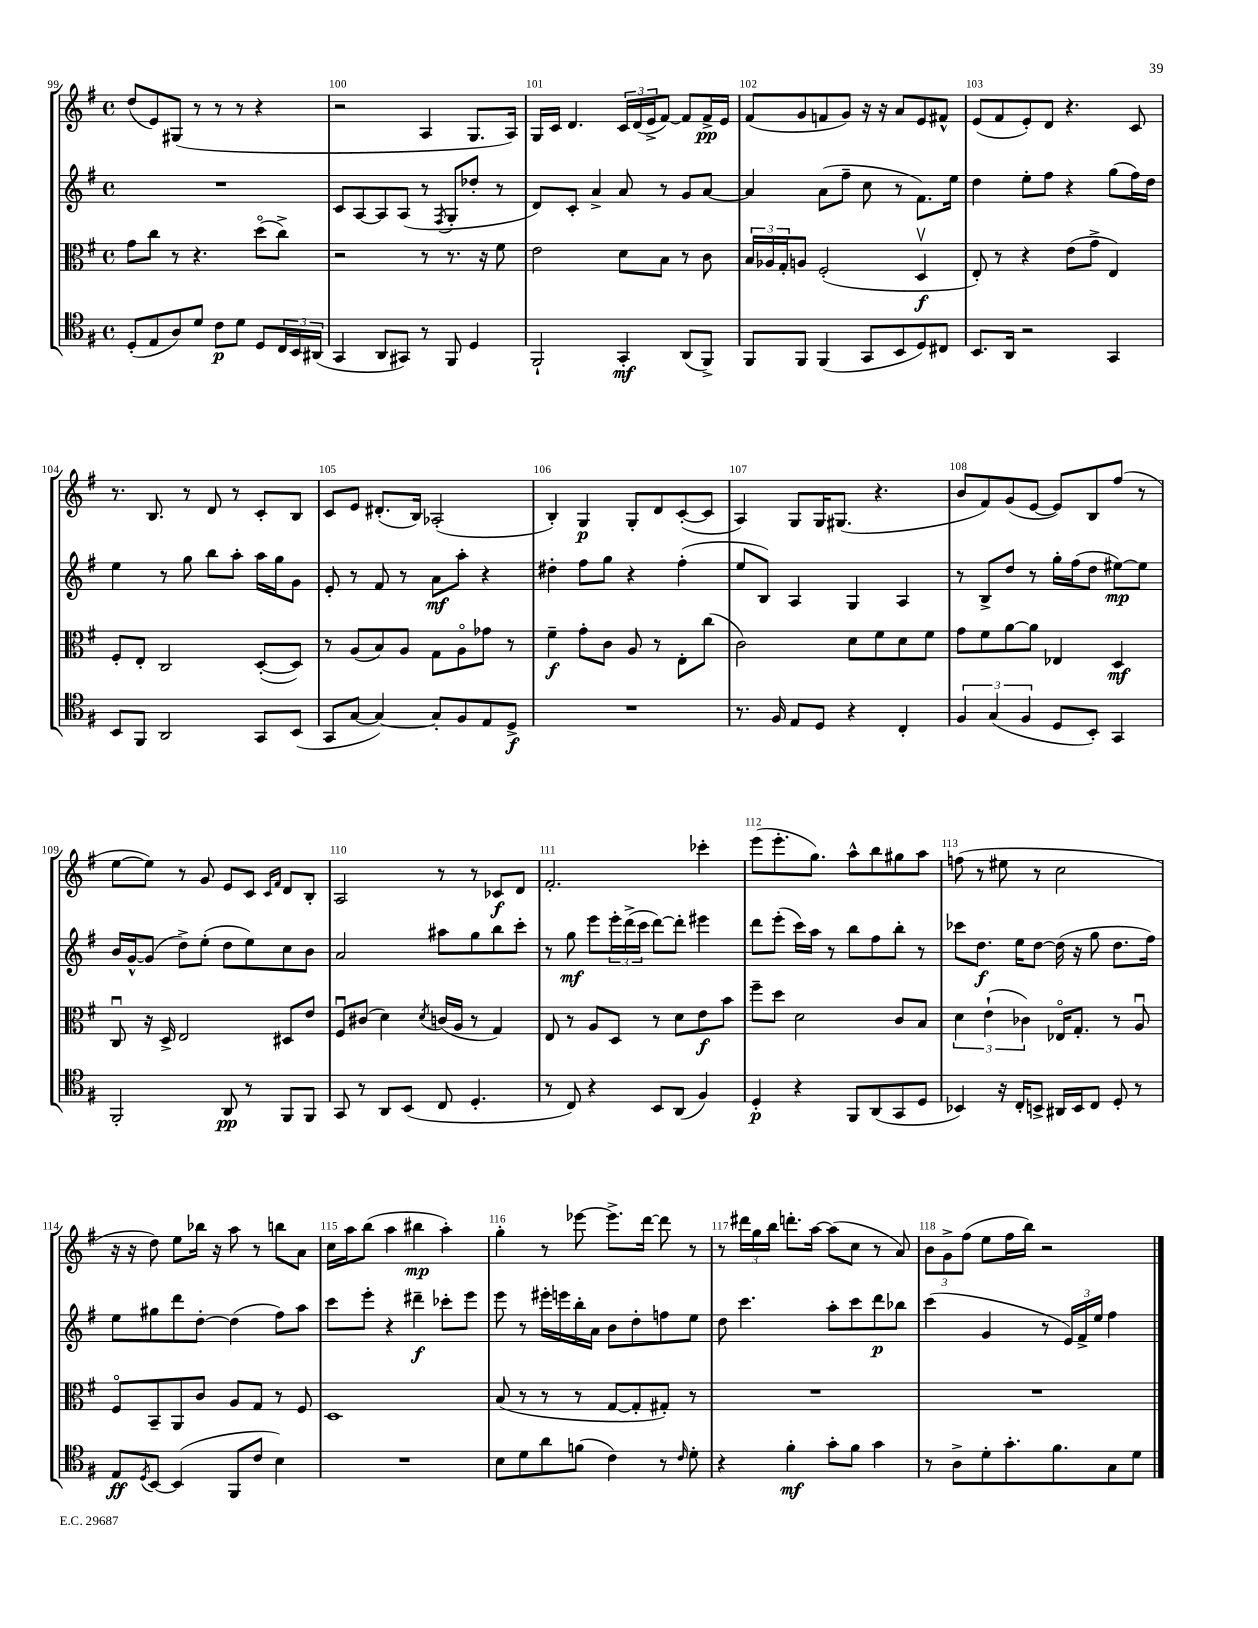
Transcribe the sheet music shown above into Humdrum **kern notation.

**kern	**kern	**kern	**kern
*staff4	*staff3	*staff2	*staff1
*clefC4	*clefC3	*clefG2	*clefG2
*k[f#]	*k[f#]	*k[f#]	*k[f#]
*M4/4	*M4/4	*M4/4	*M4/4
*met(c)	*met(c)	*met(c)	*met(c)
(8D'/L	8g\L	1r	(8dd/L
8E/	8cc\J	.	8e/)
8A/)	8r	.	(8G#/J
8d/J	4.r	.	8r
8c\L	.	.	8r
8d\J	.	.	8r
8D/L	(8ddo\L	.	4r
24C/L	8cc^\J)	.	.
24BB/	.	.	.
(24AA#/JJ	.	.	.
=	=	=	=
4GG/	2r	8c/L	2r
.	.	[8A/	.
8AA/L	.	8A/]	.
8GG#/J)	.	(8A/J	.
8r	8r	8r	4A/
.	.	8qF#/	.
8FF#/	8.r	8G'/L	.
4D/	.	8dd-'/J	8.G/L
.	16r	.	.
.	8f#\	8r	.
.	.	.	16A/Jk)
=	=	=	=
2FF#`/	2e\	8d/L)	16G/LL
.	.	.	16c/JJ
.	.	8c'/J	4.d/
.	.	4a^/	.
4GG'/	8d\L	8a/	24c/LL
.	.	.	(24d/
.	.	.	24e^/J
.	8B\J	8r	[8f#/J)
(8AA/L	8r	8g/L	8f#/]L
8FF#^/J)	8c\	[8a/J	16f#^/L
.	.	.	16e/JJ
=	=	=	=
8FF#/L	24B/LL	4a/]	(8f#/L
.	24A-/	.	.
.	24G'/J	.	.
8FF#/J	8A/J	.	8g/
(4FF#/	(2F#'/	(8a\L	8f/
.	.	8ff#~\J	8g/J)
8GG/L	.	8cc\	16r
.	.	.	16r
8BB/	.	8r	8a/L
8D/)	4Dv/	8.f#\L)	8e/
8C#/J	.	.	8f#^^/J
.	.	16ee\Jk	.
=	=	=	=
8.BB/L	8E'/)	4dd\	(8e/L
.	8r	.	8f#/
16AA/Jk	.	.	.
2r	4r	8ee'\L	8e'/)
.	.	8ff#\J	8d/J
.	(8e\L	4r	4.r
.	8g^\J	.	.
4GG/	4E/)	(8gg\L	.
.	.	16ff#\L)	8c/
.	.	16dd\JJ	.
=	=	=	=
8BB/L	8F#'/L	4ee\	8.r
8FF#/J	8E'/J	.	.
.	.	.	8.B/
2AA/	2C/	8r	.
.	.	8gg\	8r
.	.	8bb\L	8d/
.	.	8aa'\J	8r
8GG/L	([8D'/L	16aa\LL	8c'/L
.	.	16gg\J	.
(8BB/J	8D/]J)	8g\J	8B/J
=	=	=	=
8GG/L	8r	8e'/	8c/L
[8G/J	(8A/L	8r	8e/J
4G/_)	8B/)	8f#/	(8.d#'/L
.	8A/J	8r	.
.	.	.	16B/Jk)
8G'/]L	8G\L	8a\L	(2A-'/
8F#/	8Ao\	8aa'\J	.
8E/	8g-\J	4r	.
8D^/J	8r	.	.
=	=	=	=
1r	4f#~\	4dd#'\	4B'/)
.	8g'\L	8ff#\L	4G/
.	8c\J	8gg\J	.
.	8A/	4r	8G'/L
.	8r	.	8d/
.	8E'\L	(4ff#'\	([8c'/
.	(8cc\J	.	8c/]J
=	=	=	=
8.r	2c\)	8ee/L	4A/)
.	.	8B/J)	.
16F#/	.	.	.
8E/L	.	4A/	8G/L
8D/J	.	.	16G/K
.	.	.	(8.G#/J
4r	8d\L	4G/	.
.	8f#\	.	4.r
4C'/	8d\	4A/	.
.	8f#\J	.	.
=	=	=	=
6F#/	8g\L	8r	8b/L
.	8f#\	8B^/L	8f#/)
(6G/	.	.	.
.	[8a\	8dd/J	(8g/
6F#/	.	.	.
.	8a\]J	8r	[8e/J
8D/L	4E-/	16gg'\LL	8e/]L)
.	.	(16ff#\J	.
8BB'/J)	.	8dd\J	8B/
4GG/	4D/	[8ee#\L)	(8ff#/J
.	.	8ee#\]J	8r
=	=	=	=
2FF#'/	8Cu/	16b/LL	[8ee\L
.	.	[16g^^/J	.
.	16r	(8g/]J	8ee\]J)
.	16D^/	.	.
.	2E/	8dd^\L)	8r
.	.	(8ee'\J	8g/
8AA/	.	8dd\L	8e/L
8r	.	8ee\)	8c/J
.	.	.	16qqc/LL
.	.	.	16qqf#/JJ
8FF#/L	8D#/L	8cc\	8d/L
8FF#/J	8e/J	8b\J	8B'/J
=	=	=	=
8GG/	8F#u/L	2a/	2A/
8r	(8c#/J	.	.
8AA/L	4d\)	.	.
(8BB/J	.	.	.
.	8qd/	.	.
8C/	(16c/LL	8aa#\L	8r
.	16A/JJ	.	.
4.D'/	8r	8gg\	8r
.	4G/)	8bb\	8c-/L
.	.	8ccc'\J	8d/J
=	=	=	=
8r	8E/	8r	2.f#'/
8C/)	8r	8gg\	.
4r	8A/L	8eee\L	.
.	8D/J	24eee'\L	.
.	.	(24ddd^\	.
.	.	24ccc\JJ	.
8BB/L	8r	[8ddd\L)	.
(8AA/J	8d\L	8ddd'\]J	.
4F#/)	8e\	4eee#\	4ccc-'\
.	8b\J	.	.
=	=	=	=
4D'/	8ff#~\L	8ddd\L	(8eee\L
.	8dd\J	(8eee'\J	8.eee'\
4r	2d\	16ccc\LL)	.
.	.	16aa\JJ	8.gg\J)
.	.	8r	.
8FF#/L	.	8bb\L	8aa^^\L
(8AA/	.	8ff#\	8bb\
8GG/	8c/L	8bb'\J	8gg#\
8D/J	8B/J	8r	8aa\J
=	=	=	=
4BB-/)	6d\	8ccc-\L	(8ff\
.	.	8.dd\J	8r
.	(6e`\	.	.
16r	.	.	8ee#\
16C'/LK	.	16ee\LK	.
.	6c-\)	.	.
8BB^/J	.	[8dd\J	8r
16AA#/LL	16E-o/LK	(16dd\]	2cc\
16BB/J	8.G'/J	16r	.
8C/J	.	8gg\	.
8D'/	8r	8.dd\L	.
8r	8Au/	.	.
.	.	16ff#\Jk)	.
=	=	=	=
8E/L	8F#o/L	8ee\L	16r
.	.	.	16r
8qD/	.	.	.
[8BB/J	8BB~/	8gg#\	8dd\)
(4BB/]	8AA/	8ddd\	8ee\L
.	8c/J	[8dd'\J	16bb-\Jk
.	.	.	16r
8FF#/L	8A/L	(4dd\]	8aa\
8c/J	8G/J	.	8r
4B\)	8r	8ff#\L)	8bb\L
.	8F#/	8aa\J	8a\J
=	=	=	=
1r	1D	8ccc\L	16cc\LL
.	.	.	16aa\J
.	.	8eee'\J	(8bb\J
.	.	4r	4aa\
.	.	4ddd#~\	4bb#\
.	.	8ccc-'\L	4aa'\)
.	.	8eee\J	.
=	=	=	=
8B\L	(8B/	8eee\	4gg'\
8d\	8r	8r	.
8a\	8r	16eee#'\LL	8r
.	.	16eee\	.
(8f\J	8r	16bb'\	[8eee-\
.	.	16a\JJ	.
4c\)	[8G/L	8b\L	8.eee-^\]L
.	8G'/]	8dd'\	.
.	.	.	[16ddd\Jk
8r	8G#'/J)	8ff\	8ddd\]
16qqc/	.	.	.
8d'\	8r	8ee\J	8r
=	=	=	=
4r	1r	8dd\	8r
.	.	4.ccc\	24ddd#\LL
.	.	.	24gg\
.	.	.	24bb\JJ
4f#'\	.	.	8.ddd'\L
.	.	.	[16aa\Jk
8g'\L	.	8aa'\L	(8aa\]L
8f#\J	.	8ccc\	8cc\J
4g\	.	8ddd\	8r
.	.	8bb-\J	8a/)
=	=	=	=
8r	1r	(4ccc\	12b\L
.	.	.	12g^\
8A^\L	.	.	.
.	.	.	(12ff#\J
8d'\	.	4g/	8ee\L
8.g'\	.	.	16ff#\L
.	.	.	16bb\JJ)
.	.	8r	2r
8.f#\	.	.	.
.	.	24e/LL)	.
.	.	24f#^/	.
.	.	24ee/JJ	.
8G\	.	4ff#\	.
8d\J	.	.	.
==	==	==	==
*-	*-	*-	*-
